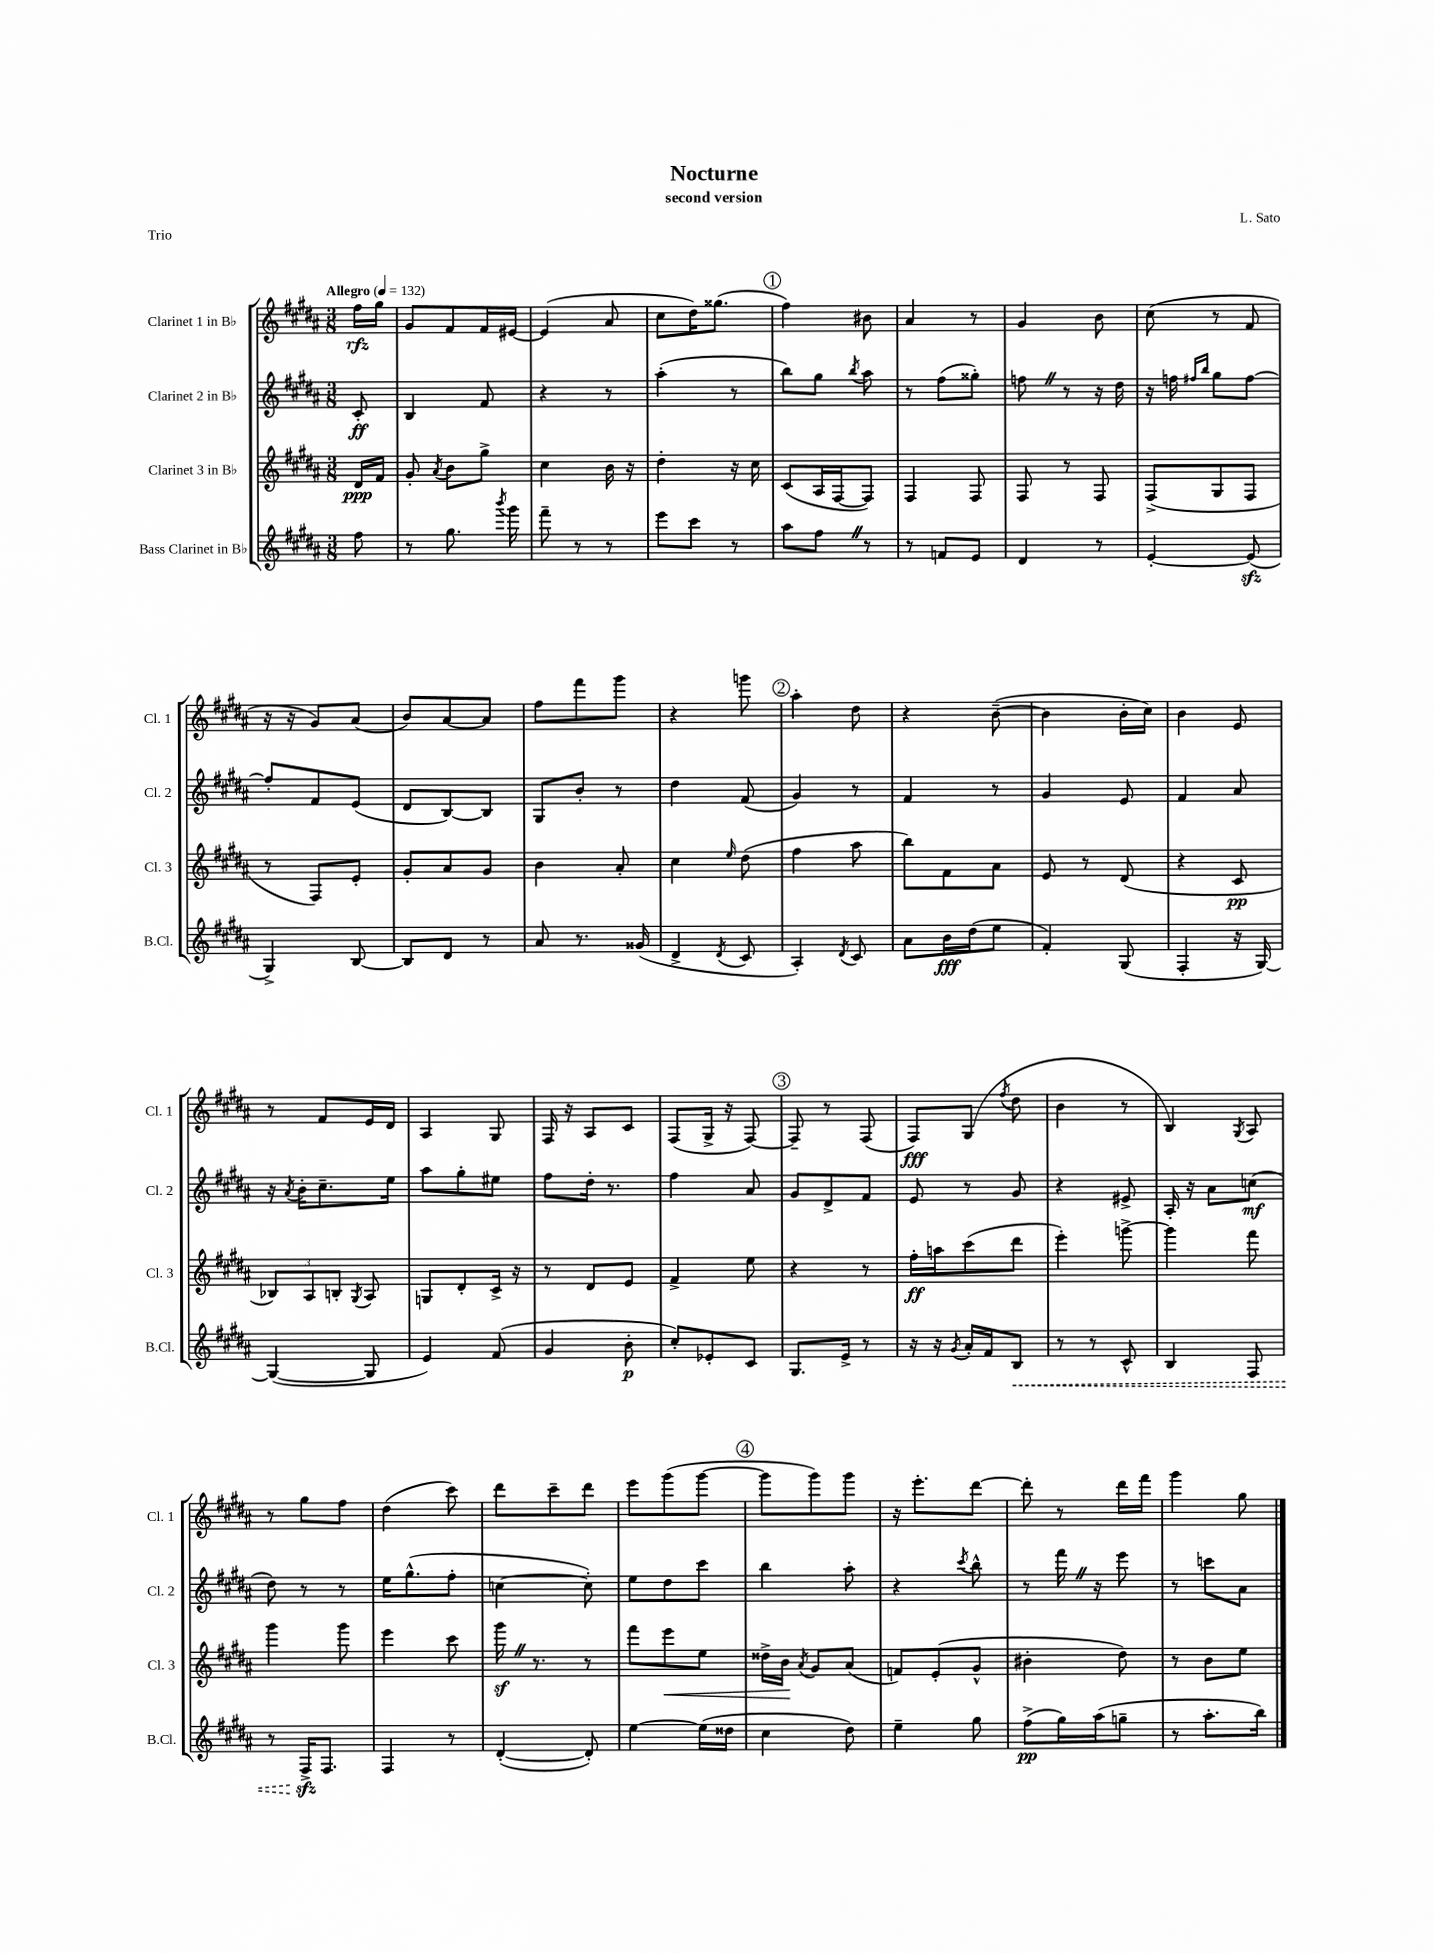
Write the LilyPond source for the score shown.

\header { title = "Nocturne" composer = "L. Sato" subtitle = "second version" piece = "Trio" }
<<
\new StaffGroup <<
\new Staff = "s0" \with { instrumentName = "Clarinet 1 in Bb" shortInstrumentName = "Cl. 1" } {
    \clef treble \key b \major \numericTimeSignature \time 3/8 \partial 8 \tempo "Allegro" 4 = 132
    \autoBeamOff fis''16[\rfz gis''16] |
    gis'8[ fis'8 fis'16 eis'16]~ |
    eis'4( ais'8 |
    cis''8[ dis''16) gisis''8.]( |
    \mark \markup { \circle "1" } fis''4) bis'8 |
    ais'4 r8 |
    gis'4 b'8 |
    cis''8( r8 fis'8 |
    r16 r16 gis'8[) ais'8]( |
    b'8[) ais'8~ ais'8] |
    fis''8[ fis'''8 gis'''8] |
    r4 g'''8 |
    \mark \markup { \circle "2" } ais''4-. dis''8 |
    r4 b'8~--( |
    b'4 b'16[-. cis''16]) |
    b'4 e'8 |
    r8 fis'8[ e'16 dis'16] |
    ais4 gis8 |
    fis16 r16 ais8[ cis'8] |
    fis8[( gis16]-> r16 fis8~) |
    \mark \markup { \circle "3" } fis8-- r8 fis8( |
    fis8[\fff) gis8]( \acciaccatura { fis''8 } dis''8 |
    b'4 r8 |
    b4) \acciaccatura { gis8 } ais8 |
    r8 gis''8[ fis''8] |
    dis''4( cis'''8) |
    dis'''8[ cis'''8-- dis'''8] |
    e'''8[ gis'''8( gis'''8]~ |
    \mark \markup { \circle "4" } gis'''8[ gis'''8) gis'''8] |
    r16 e'''8.[-. dis'''8]~ |
    dis'''8-. r8 dis'''16[ fis'''16] |
    gis'''4 gis''8 \bar "|." |
}
\new Staff = "s1" \with { instrumentName = "Clarinet 2 in Bb" shortInstrumentName = "Cl. 2" } {
    \clef treble \key b \major \numericTimeSignature \time 3/8 \partial 8
    \autoBeamOff cis'8-.\ff |
    b4 fis'8 |
    r4 r8 |
    ais''4-.( r8 |
    \mark \markup { \circle "1" } b''8[) gis''8] \acciaccatura { b''8 } ais''8 |
    r8 fis''8[( gisis''8]-.) |
    f''8 \once \override BreathingSign.text = \markup { \musicglyph "scripts.caesura.straight" } \breathe r8 r16 dis''16 |
    r16 f''16 \grace { fis''16[ b''16] } gis''8[ fis''8]~ |
    fis''8[-. fis'8 e'8]( |
    dis'8[ b8~) b8] |
    gis8[ b'8]-. r8 |
    dis''4 fis'8( |
    \mark \markup { \circle "2" } gis'4) r8 |
    fis'4 r8 |
    gis'4 e'8 |
    fis'4 ais'8 |
    r16 \acciaccatura { ais'8 } b'16[-. cis''8.-- e''16] |
    ais''8[ gis''8-. eis''8] |
    fis''8[ dis''16]-. r8. |
    fis''4 ais'8 |
    \mark \markup { \circle "3" } gis'8[ dis'8-> fis'8] |
    e'8 r8 gis'8 |
    r4 eis'8-> |
    ais16-. r16 ais'8[ c''8]\mf( |
    dis''8) r8 r8 |
    e''16[ gis''8.-^( fis''8]-. |
    c''4~ c''8-.) |
    e''8[ dis''8 cis'''8] |
    \mark \markup { \circle "4" } b''4 ais''8-. |
    r4 \acciaccatura { cis'''8 } b''8-^ |
    r8 fis'''16 \once \override BreathingSign.text = \markup { \musicglyph "scripts.caesura.straight" } \breathe r16 e'''8 |
    r8 c'''8[ ais'8] \bar "|." |
}
\new Staff = "s2" \with { instrumentName = "Clarinet 3 in Bb" shortInstrumentName = "Cl. 3" } {
    \clef treble \key b \major \numericTimeSignature \time 3/8 \partial 8
    \autoBeamOff dis'16[\ppp fis'16] |
    gis'8-. \acciaccatura { ais'8 } b'8[ gis''8]-> |
    cis''4 b'16 r16 |
    dis''4-. r16 cis''16 |
    \mark \markup { \circle "1" } cis'8[( ais16 fis16~ fis8]) |
    fis4 fis8 |
    fis8 r8 fis8 |
    fis8[->( gis8 fis8] |
    r8 fis8[) e'8]-. |
    gis'8[-. ais'8 gis'8] |
    b'4 ais'8-. |
    cis''4 \grace { e''16 } dis''8( |
    \mark \markup { \circle "2" } fis''4 ais''8 |
    b''8[) fis'8 ais'8] |
    e'8 r8 dis'8( |
    r4 cis'8\pp |
    \tuplet 3/2 { bes8[) ais8 b8]-. } \acciaccatura { gis8 } ais8 |
    g8[ dis'8-. cis'16]-> r16 |
    r8 dis'8[ e'8] |
    fis'4-> e''8 |
    \mark \markup { \circle "3" } r4 r8 |
    fis''16[-.\ff a''16 cis'''8( dis'''8] |
    e'''4-.) g'''8~-> |
    g'''4 fis'''8 |
    gis'''4 gis'''8 |
    e'''4 cis'''8 |
    gis'''16\sf \once \override BreathingSign.text = \markup { \musicglyph "scripts.caesura.straight" } \breathe r8. r8 |
    fis'''8[ e'''8\< e''8] |
    \mark \markup { \circle "4" } disis''16[-> b'16]\! \acciaccatura { ais'8 } gis'8[ ais'8]( |
    f'8[) e'8-.( gis'8]-^ |
    bis'4-. dis''8) |
    r8 b'8[ e''8] \bar "|." |
}
\new Staff = "s3" \with { instrumentName = "Bass Clarinet in Bb" shortInstrumentName = "B.Cl." } {
    \clef treble \key b \major \numericTimeSignature \time 3/8 \partial 8
    \autoBeamOff fis''8 |
    r8 gis''8. \acciaccatura { b'''8 } gis'''16 |
    fis'''8-- r8 r8 |
    e'''8[ cis'''8] r8 |
    \mark \markup { \circle "1" } ais''8[ fis''8] \once \override BreathingSign.text = \markup { \musicglyph "scripts.caesura.straight" } \breathe r8 |
    r8 f'8[ e'8] |
    dis'4 r8 |
    e'4~-. e'8\sfz( |
    gis4->) b8~ |
    b8[ dis'8] r8 |
    ais'8 r8. gisis'16( |
    dis'4-> \acciaccatura { dis'8 } cis'8 |
    \mark \markup { \circle "2" } ais4-.) \acciaccatura { dis'8 } cis'8 |
    ais'8[ b'16\fff dis''16( e''8] |
    fis'4-.) gis8( |
    fis4-. r16 gis16~) |
    gis4~( gis8 |
    e'4) fis'8( |
    gis'4 b'8-.\p |
    cis''8[-.) ees'8-. cis'8] |
    \mark \markup { \circle "3" } gis8.[ e'16]-> r8 |
    r16 r16 \acciaccatura { gis'8 } ais'16[-. fis'16 \once \override Hairpin.style = #'dashed-line b8]\< |
    r8 r8 cis'8-^ |
    b4 fis8 |
    r8 fis16[->\sfz\! fis8.] |
    fis4 r8 |
    dis'4~-.( dis'8-.) |
    e''4~ e''16[( disis''16] |
    \mark \markup { \circle "4" } cis''4 dis''8) |
    e''4-- gis''8 |
    fis''8[->\pp( gis''16) ais''16( g''8]-- |
    r8 ais''8.[-. b''16]) \bar "|." |
}
>>
>>
\layout { \context { \Score \remove "Bar_number_engraver" } }
